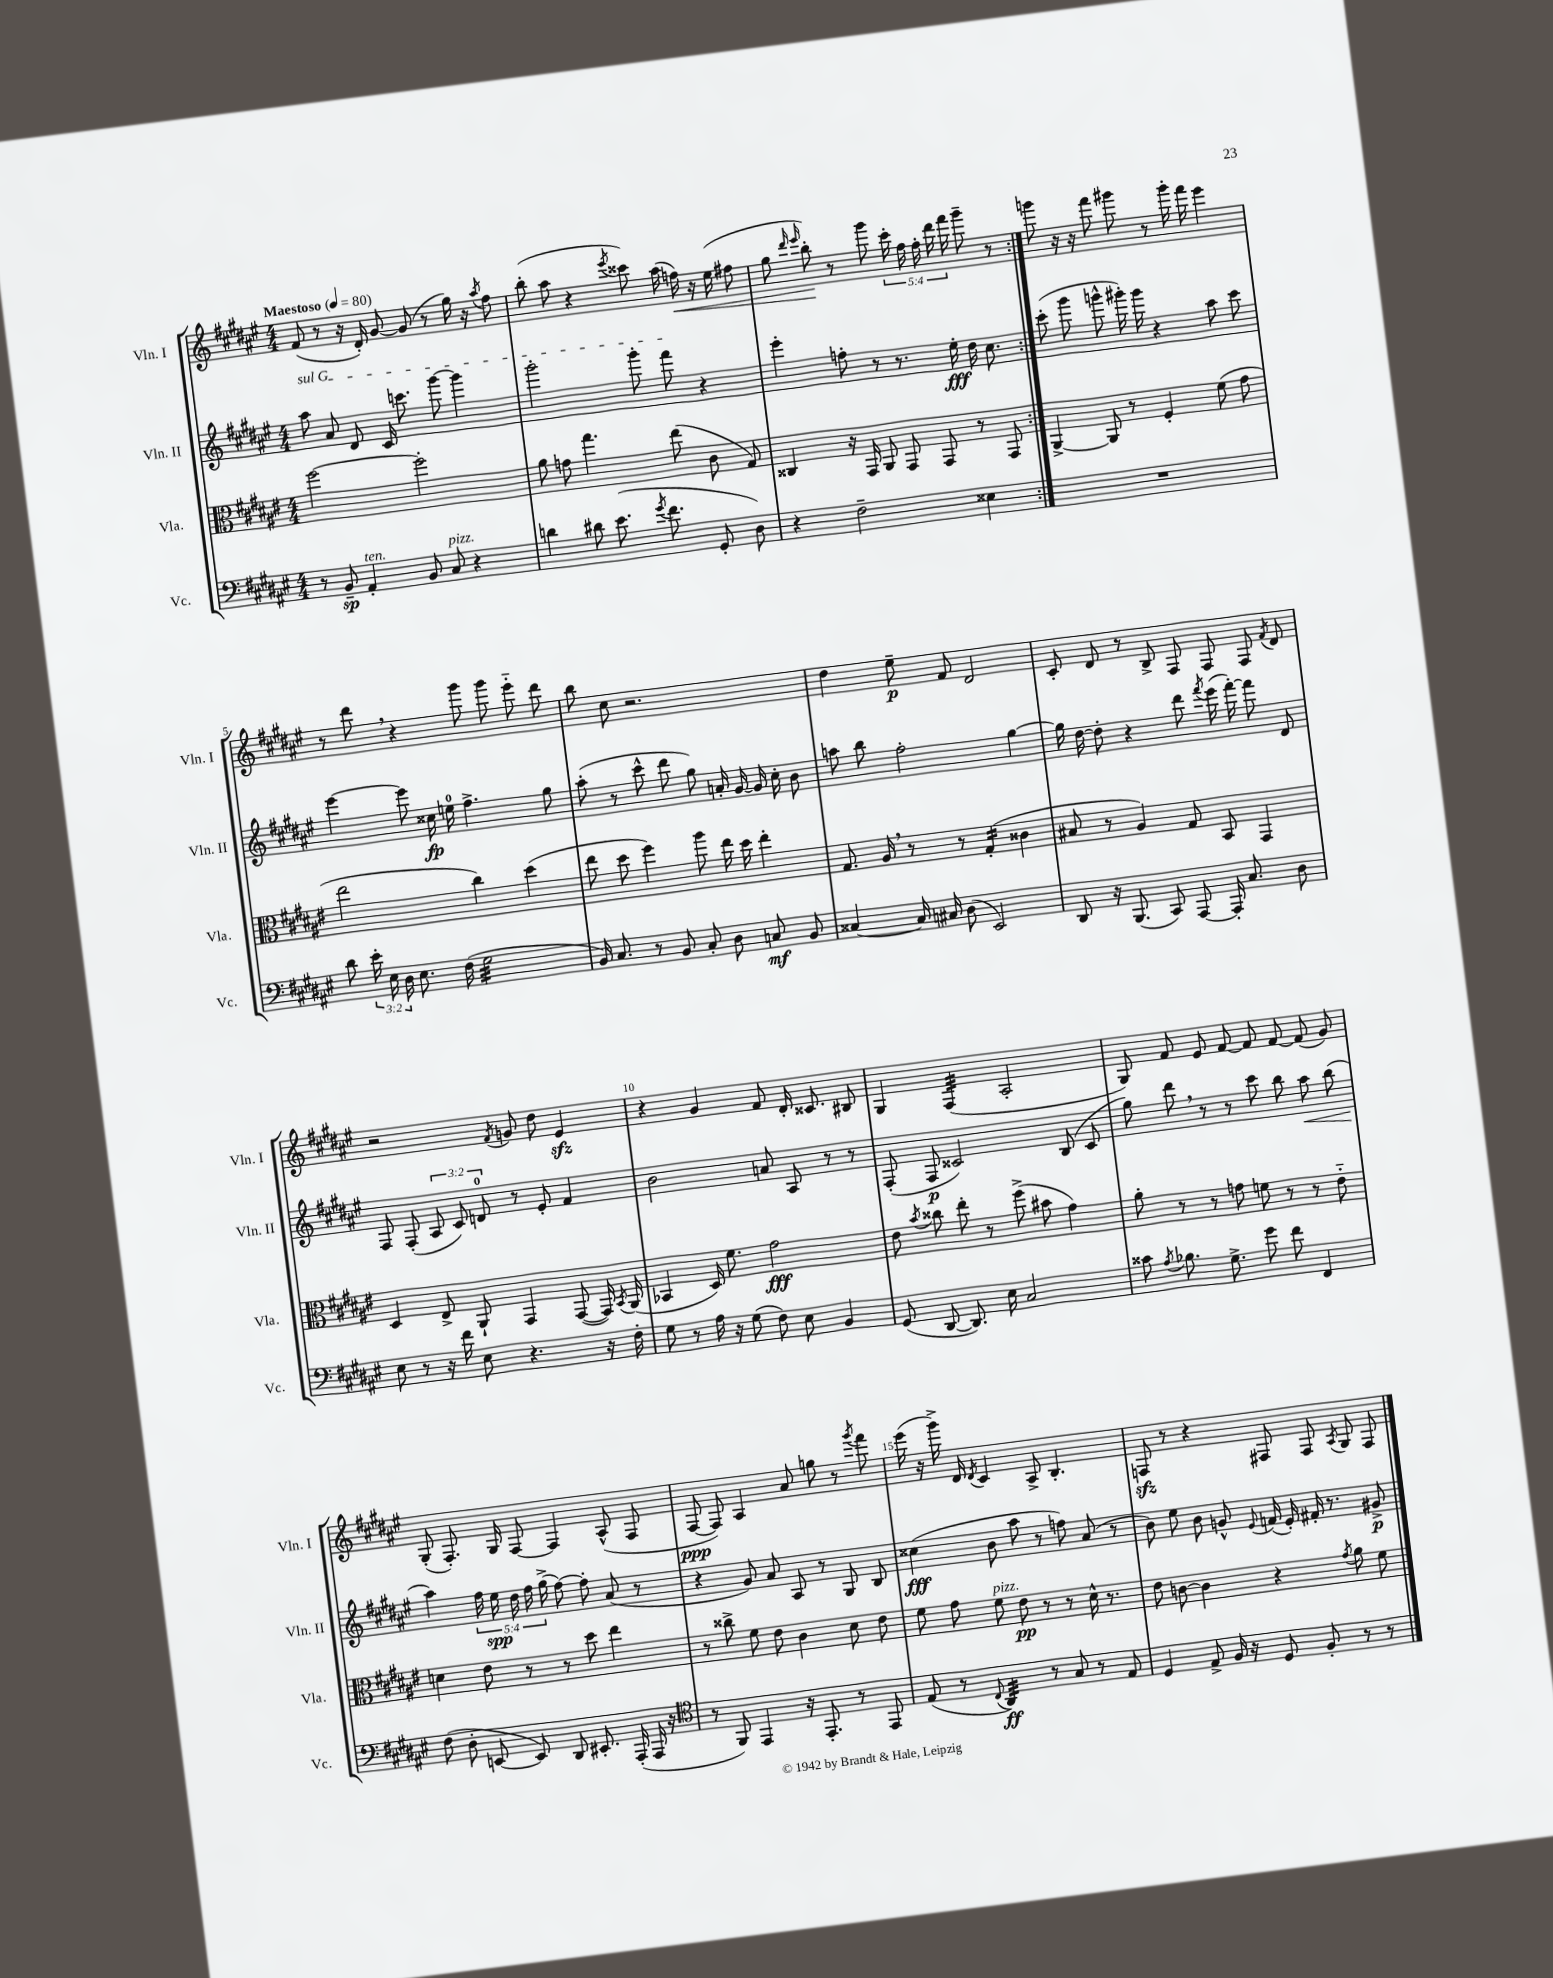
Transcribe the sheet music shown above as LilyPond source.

<<
\new StaffGroup <<
\new Staff = "s0" \with { instrumentName = "Vln. I" shortInstrumentName = "Vln. I" } {
    \clef treble \key fis \major \numericTimeSignature \time 4/4 \override Staff.TupletNumber.text = #tuplet-number::calc-fraction-text \tempo "Maestoso" 4 = 80
    \autoBeamOff \repeat volta 2 { fis'8( r8 r16 dis'16-.) gis'8~ gis'8( r8 gis''16) r16 \acciaccatura { ais''8 } fis''8 |
    b''8-.( ais''8 r4 \acciaccatura { eis'''8 } cisis'''8) ais''16( f''16\<) r16 eis''16( fis''8 |
    gis''8 \grace { dis'''16 eis'''16 } b''8-.\!) r8 gis'''8 \tuplet 5/4 { cis'''16-. fis''16 fis''16-. dis'''16 fis'''16 } gis'''8-- r8 | }
    g'''8 r16 r16 fis'''8 gis'''8 r8 gis'''16-. fis'''16 eis'''4 |
    r8 dis'''8 \breathe r4 gis'''8 gis'''8 eis'''8-_ dis'''8 |
    b''8 cis''8 r2. |
    dis''4 eis''8--\p fis'8 dis'2 |
    cis'8-. dis'8 r8 b8-> fis8 fis8 fis8 \acciaccatura { fis'8 } dis'8 |
    r2 \acciaccatura { fis'8 } g'8 dis''8 eis'4\sfz |
    r4 gis'4 fis'8 dis'16-. cisis'8. bis8 |
    gis4 fis4:32( ais2-. |
    gis8) fis'8 eis'8 fis'8~ fis'8 fis'8~ fis'8( gis'8) |
    gis8-.( fis8.-.) gis16 fis8~ fis4 ais8-^( fis8 |
    fis8~\ppp fis8) ais4 ais'8 g''8 r8 \acciaccatura { gis'''8 } fis'''8 |
    eis'''16( r16 gis'''16->) dis'16 \acciaccatura { dis'8 } cis'4 ais8-> b4.-. |
    f8\sfz r8 r4 fis8 fis8 \acciaccatura { ais8 } gis8 fis8 \bar "|." |
}
\new Staff = "s1" \with { instrumentName = "Vln. II" shortInstrumentName = "Vln. II" } {
    \clef treble \key fis \major \numericTimeSignature \time 4/4 \override Staff.TupletNumber.text = #tuplet-number::calc-fraction-text
    \autoBeamOff \repeat volta 2 { \once \override TextSpanner.bound-details.left.text = \markup { \italic "sul G" } ais''8\startTextSpan ais'8 dis'8 cis'16 c'''8. gis'''8~ gis'''4 |
    gis'''2-. gis'''8-. fis'''8\stopTextSpan r4 |
    eis'''4-. f''8-. r8 r8. eis''16-.\fff dis''16 cis''8. | }
    cis'''8-.( gis'''8 g'''8-^ gis'''16-.) gis'''16 r4 ais''8 cis'''8 |
    eis'''4~ eis'''8 cisis''16\fp e''16-0 fis''4.-> gis''8 |
    ais''8-.( r8 cis'''8-^ dis'''8 gis''8) a'16-. gis'16~ gis'16 cis''16-. b'8 |
    a''8 b''8 fis''2-. gis''4~ |
    gis''16 dis''16~ dis''8-. r4 dis'''8 \acciaccatura { fis'''8 } eis'''16( fis'''16~-.) fis'''8 dis'8 |
    fis8 fis8-.( \tuplet 3/2 { ais8 cis'8) d'8-0 } r8 eis'8-. fis'4 |
    b'2 a'8 ais8 r8 r8 |
    fis8-.( fis8\p cisis'2) b8( cisis'8 |
    gis''8) dis'''8 \breathe r8 r8 cis'''8 b''8 ais''8\< b''8( |
    ais''4\!) \tuplet 5/4 { fis''16 eis''16\spp dis''16 fis''16 gis''16->( } fis''8~) fis''8-. ais'8( r8 |
    r4 gis'8) ais'8 ais8 r8 gis8 b8 |
    cisis''4\fff( b'8 ais''8 r8 f''8) ais'8( r8 |
    b'8) eis''8 b'8 g'8-^ \appoggiatura { eis'8 } f'16( eis'16-.) fis'16-. r8. gis'8->\p \bar "|." |
}
\new Staff = "s2" \with { instrumentName = "Vla." shortInstrumentName = "Vla." } {
    \clef alto \key fis \major \numericTimeSignature \time 4/4
    \autoBeamOff \repeat volta 2 { fis''2~ fis''2-. |
    ais'8 g'8 gis''4. eis''8( cis'8 gis8) |
    cisis4 r16 gis,16 ais,8 gis,8 gis,8 r8 gis,8 | }
    ais,4~-> ais,8 r8 fis4-. fis'8( gis'8 |
    eis''2 cis''4) dis''4( |
    eis''8 dis''8 fis''4) ais''8 eis''16 dis''16 eis''4-. |
    gis8. ais16 \breathe r8 r8 gis4:16-.( cisis'4 |
    bis8 r8 ais4) gis8 b,8 gis,4 |
    dis4 eis8-> ais,8-! gis,4 gis,8~( gis,16) \acciaccatura { b,8 } ais,16( |
    bes,4 dis16) fis'8. gis'2\fff |
    eis'8 \acciaccatura { b'8 } cisis''8 eis''8-. r8 fis''8->( bis'8 gis'4) |
    ais'8-. r8 r8 g'8 f'8 r8 r8 eis'8-_ |
    d'4 eis'8 r8 r8 dis''8 eis''4 |
    r8 cisis''8-> fis'8 eis'8 cis'4 dis'8 eis'8 |
    fis'8 gis'8 fis'8^\markup { \italic "pizz." } eis'8\pp r8 r8 dis'16-^ r8. |
    eis'8 c'8~ c'4 r4 \acciaccatura { gis'8 } ais'8 fis'8 \bar "|." |
}
\new Staff = "s3" \with { instrumentName = "Vc." shortInstrumentName = "Vc." } {
    \clef bass \key fis \major \numericTimeSignature \time 4/4 \override Staff.TupletNumber.text = #tuplet-number::calc-fraction-text
    \autoBeamOff \repeat volta 2 { r8 b,8--\sp ais,4-.^\markup { \italic "ten." } b,8 cis8^\markup { \italic "pizz." } r4 |
    d'4 dis'8 eis'8.( \acciaccatura { gis'8 } fis'8. gis,8-. dis8) |
    r4 fis2-- eisis4 | }
    R1 |
    dis'8 \tuplet 3/2 { eis'16-. eis16 dis16 } eis8. fis16( gis2:32 |
    b,16) cis8. r8 b,8 cis8-. dis8 c8\mf b,8 |
    cisis4~ cisis16 cis16 dis8( eis,2) |
    dis,8 r16 b,,8.( cis,8) ais,,8~ ais,,16-. cis8. dis8 |
    eis8 r8 r16 fis'16 eis8 r4. r16 fis16-. |
    gis8 r8 ais16 r16 gis8( fis8) eis8 b,4 |
    gis,8( dis,8~ dis,8.) eis16 cis2 |
    cisis'8 \acciaccatura { ais8 } bes8. gis8.-> gis'8 fis'8 fis,4 |
    fis8( dis8-. e,8~ e,8) dis,8 eis,8.-. ais,,16-.( ais,,16 r16 |
    \clef tenor r8 fis,8) eis,4 r16 eis,8.-. r8 eis,8 |
    eis8( r8 \appoggiatura { cis8 } ais,4:32\ff) r8 gis8 r8 eis8 |
    dis4 eis8-> fis16 r16 dis8 fis8-. r8 r8 \bar "|." |
}
>>
>>
\layout { \context { \Score \override BarNumber.break-visibility = ##(#f #t #t) barNumberVisibility = #(every-nth-bar-number-visible 5) } }
